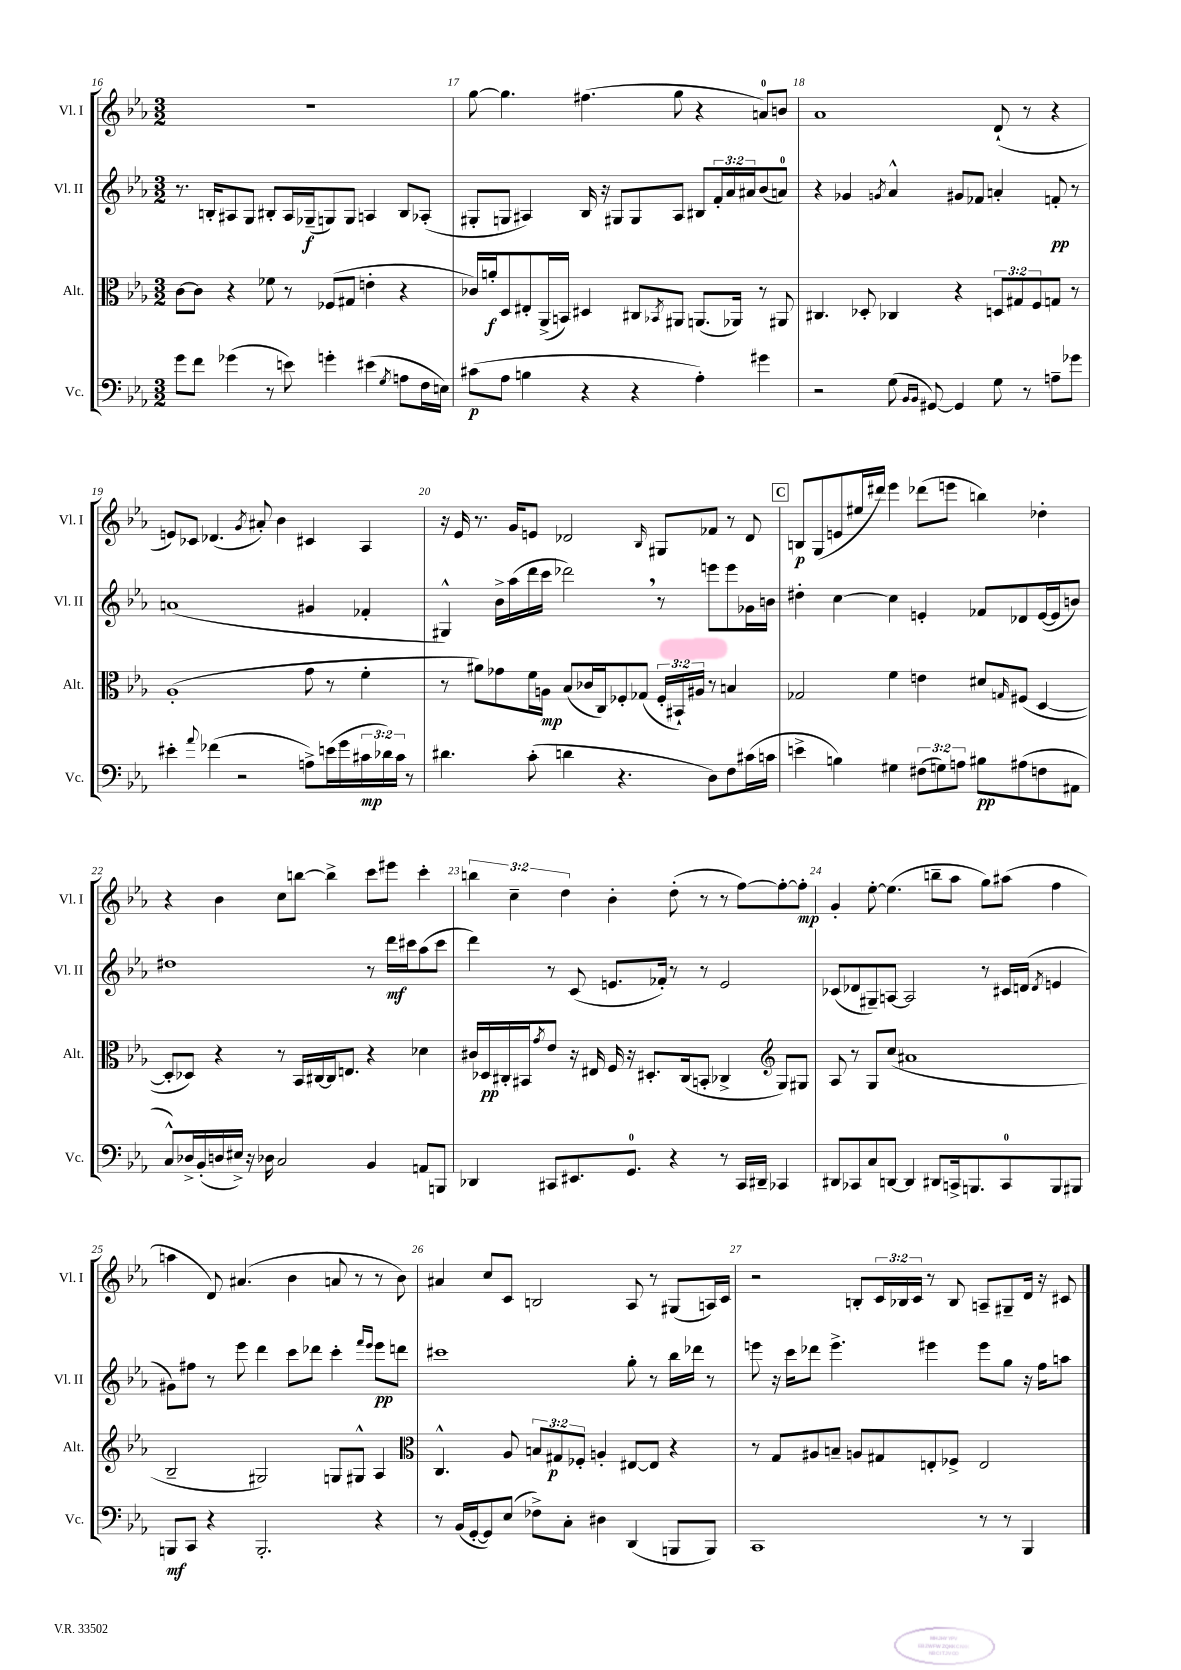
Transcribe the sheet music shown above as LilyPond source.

<<
\new StaffGroup <<
\new Staff = "s0" \with { instrumentName = "Vl. I" shortInstrumentName = "Vl. I" } {
    \clef treble \key ees \major \numericTimeSignature \time 3/2 \override Staff.TupletNumber.text = #tuplet-number::calc-fraction-text
    R1. |
    g''8~ g''4. fis''4.( g''8 r4 a'8-0) b'8 |
    aes'1 d'8-!( r8 r4 |
    e'8) ces'8 des'4.( \acciaccatura { g'8 } ais'8-.) bes'4 cis'4 aes4 |
    r16 ees'16 r8. g'16 e'8 des'2 \grace { bes16 } gis8 fes'8 r8 des'8 |
    \mark \markup { \box "C" } b8\p g8( e'8 eis''16 dis'''16) ees'''4 des'''8( e'''8 b''4) des''4-. |
    r4 bes'4 c''8 b''8~ b''4-> c'''8 eis'''8 c'''4-. |
    \tuplet 3/2 { b''4 c''4-- d''4 } bes'4-. d''8-.( r8 r8 f''8~) f''8~-. f''8-.\mp |
    g'4-. ees''8~-. ees''4.( b''8-- aes''8 g''8) ais''8( f''4 |
    a''4 d'8) ais'4.( bes'4 a'8 r8 r8 bes'8) |
    ais'4 c''8 c'8 b2 aes8 r8 gis8( a16) c'16 |
    r2 b8-. \tuplet 3/2 { c'16 bes16 c'16 } r8 bes8 a8-- gis8-- d'16 r16 cis'8 \bar "|." |
}
\new Staff = "s1" \with { instrumentName = "Vl. II" shortInstrumentName = "Vl. II" } {
    \clef treble \key ees \major \numericTimeSignature \time 3/2 \override Staff.TupletNumber.text = #tuplet-number::calc-fraction-text
    r8. b16-. ais8 g8 bis8-. ais16 ges16--\f( g8) g8 a4 bis8 aes8-.( |
    gis8-. g8 ais4) bes16 r16 gis8 gis8 ais8 bis8 \tuplet 3/2 { f'16-. aes'16 ais'16 } bes'8( a'8-0) |
    r4 ges'4 \acciaccatura { g'8 } aes'4-^ gis'8 fes'8 a'4-. f'8-.\pp r8 |
    a'1( gis'4 fes'4-. |
    gis4-^) bes'16-> aes''16( d'''16 c'''16 des'''2) \breathe r8 e'''8 e'''8 ges'16 b'16 |
    \mark \markup { \box "C" } dis''4-. c''4~ c''4 e'4-. fes'8 des'8 e'16~( e'16 b'8) |
    dis''1 r8 d'''16\mf cis'''16 aes''8( cis'''8 |
    d'''4) r8 c'8( e'8. fes'16-.) r8 r8 e'2 |
    ces'8( des'8 gis8--) a8~ a2 r8 cis'16 d'16( \acciaccatura { d'8 } e'4 |
    gis'8) fis''8 r8 ees'''8 d'''4 c'''8 des'''8 c'''4-. \grace { f'''16 ees'''16 } ees'''8\pp d'''8 |
    cis'''1 g''8-. r8 bes''16 des'''16 r8 |
    e'''8 r16 c'''16 des'''8 e'''4.-> eis'''4 eis'''8 g''8 r16 f''16 a''8 \bar "|." |
}
\new Staff = "s2" \with { instrumentName = "Alt." shortInstrumentName = "Alt." } {
    \clef alto \key ees \major \numericTimeSignature \time 3/2 \override Staff.TupletNumber.text = #tuplet-number::calc-fraction-text
    c'8~ c'8 r4 fes'8 r8 fes8( gis8 e'4-. r4 |
    ces'16) a'16-.\f d8 eis8-. aes,16->( b,16) dis4 cis8 \acciaccatura { bes,8 } ais,8 a,8.( aes,16) r8 ais,8 |
    cis4. des8-. ces4 r4 \tuplet 3/2 { d8 gis8 f8 } g8 r8 |
    aes1-.( g'8 r8 f'4-. |
    r8 ais'8) ges'8 f'16 a16\mp bes8( ces'16 c16) fes8-. ges8( \tuplet 3/2 { fes16-. bis,16-!) ais16 } r8 b4 |
    \mark \markup { \box "C" } ges2 f'4 e'4 dis'8 \grace { g16 } fis8( d4~ |
    d8-. des8) r4 r8 bes,16 cis16~ cis16 e8. r4 des'4 |
    cis'16 des16\pp cis16-. bis,16 \acciaccatura { g'8 } ees'8 r16 eis16 f16 r16 dis8.-. cis16( b,8-. ces4-> \clef treble g8) gis8 |
    aes8 r8 g8 c''8( ais'1 |
    bes2-- gis2) g8 gis8-^ aes4 |
    \clef alto c4.-^ aes8 \tuplet 3/2 { b8 gis8\p fes8-. } a4-. eis8~ eis8 r4 |
    r8 g8 ais8 b8-- a8 gis8 e8-. fes8-> e2 \bar "|." |
}
\new Staff = "s3" \with { instrumentName = "Vc." shortInstrumentName = "Vc." } {
    \clef bass \key ees \major \numericTimeSignature \time 3/2 \override Staff.TupletNumber.text = #tuplet-number::calc-fraction-text
    g'8 f'8 ges'4( r8 e'8) g'4-. eis'4( \acciaccatura { g8 } a8 f16 e16) |
    cis'8\p( aes8 b4 r4 r4 aes4-.) gis'4 |
    r2 g8( \grace { bes,16 bes,16 } gis,8~) gis,4 g8 r8 a8-- ges'8 |
    eis'4-. \appoggiatura { aes'8 } fes'4( r2 a8->) e'16( g'16 \tuplet 3/2 { cis'16\mp des'16) cis'16 } r8 |
    dis'4. c'8-.( d'4 r4. d8) f8 cis'16( c'16 |
    \mark \markup { \box "C" } e'4-> b4) gis4 \tuplet 3/2 { fis8( g8) a8 } bis8\pp ais8( f8 ais,8 |
    c8-^) des16-> bes,16-.( d16 eis16->) r16 des16 c2 bes,4 a,8 b,,8 |
    des,4 cis,8 eis,8. g,8.-0 r4 r8 cis,16 dis,16-- ces,4 |
    dis,8 ces,8 c8 d,8~ d,4 dis,8 c,16-> b,,8. c,8-0 b,,8 bis,,8 |
    b,,8\mf c,8 r4 b,,2.-. r4 |
    r8 bes,16( g,16~-. g,8) ees8( fes8->) c8-. dis4 d,4( b,,8 b,,8) |
    c,1 r8 r8 bes,,4 \bar "|." |
}
>>
>>
\layout { \context { \Score currentBarNumber = #16 \override BarNumber.break-visibility = ##(#f #t #t) barNumberVisibility = #all-bar-numbers-visible } }
